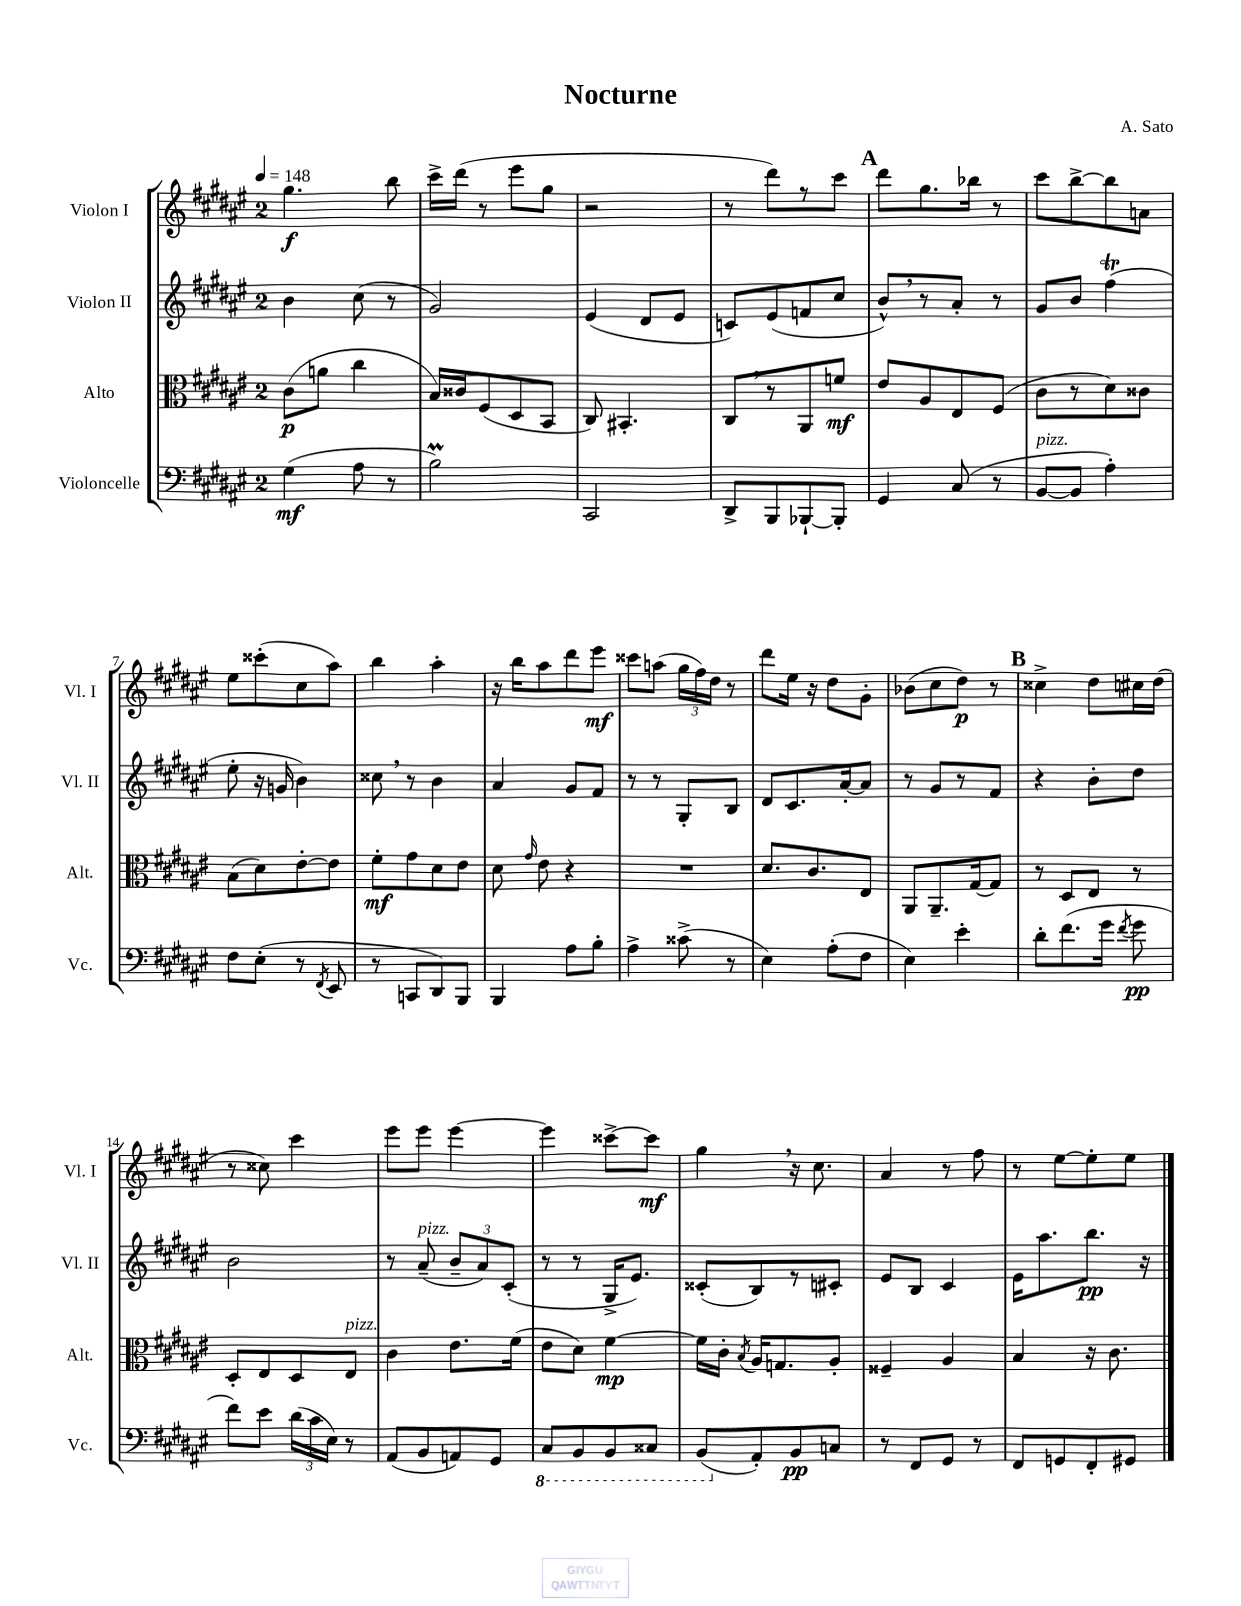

**kern	**kern	**kern	**kern
*staff4	*staff3	*staff2	*staff1
*clefF4	*clefC3	*clefG2	*clefG2
*k[f#c#g#d#a#e#]	*k[f#c#g#d#a#e#]	*k[f#c#g#d#a#e#]	*k[f#c#g#d#a#e#]
*M2/4	*M2/4	*M2/4	*M2/4
*MM148	*MM148	*MM148	*MM148
(4G#\	(8c#\L	4b\	4.gg#\
.	8a\J	.	.
8A#\	4cc#\	(8cc#\	.
8r	.	8r	8bb\
=	=	=	=
2B\)	16B/LL)	2g#/)	16ccc#^\LL
.	16c##/J	.	(16ddd#\JJ
.	(8F#/	.	8r
.	8D#/	.	8eee#\L
.	8BB/J	.	8gg#\J
=	=	=	=
2CC#/	8C#/)	(4e#/	2r
.	4.BB#'/	.	.
.	.	8d#/L	.
.	.	8e#/J	.
=	=	=	=
8DD#^/L	8C#/L	8c/L)	8r
8BBB/	8r	(8e#/	8ddd#\L)
[8BBB-`/	8AA#/	8f/	8r
8BBB-'/]J	8f/J	8cc#/J	8ccc#\J
=	=	=	=
4GG#/	8e#/L	8b^^/L)	8ddd#\L
.	8A#/	8r	8.gg#\
(8C#/	8E#/	8a#'/J	.
.	.	.	16bb-\Jk
8r	(8F#/J	8r	8r
=	=	=	=
[8BB/L	8c#\L	8g#/L	8ccc#\L
8BB/]J	8r	8b/J	[8bb^\
4A#'\)	8d#\)	(4ff#\	8bb\]
.	8c##\J	.	8a\J
=	=	=	=
8F#\L	(8B\L	8ee#'\	8ee#\L
(8E#'\J	8d#\)	16r	(8ccc##'\
.	.	16g/	.
8r	[8e#'\	4b\)	8cc#\
8qFF#/	.	.	.
8EE#/	8e#\]J	.	8aa#\J)
=	=	=	=
8r	8f#'\L	8cc##\	4bb\
8CC/L	8g#\	8r	.
8DD#/)	8d#\	4b\	4aa#'\
8BBB/J	8e#\J	.	.
=	=	=	=
4BBB/	8d#\	4a#/	16r
.	.	.	16bb\LK
.	16qqg#/	.	.
.	8e#\	.	8aa#\
8A#\L	4r	8g#/L	8ddd#\
8B'\J	.	8f#/J	8eee#\J
=	=	=	=
4A#^\	2r	8r	8ccc##\L
.	.	8r	(8aa\J
(8c##^\	.	8G#'/L	24gg#\LL
.	.	.	24ff#\)
.	.	.	24dd#\JJ
8r	.	8B/J	8r
=	=	=	=
4E#\)	8.d#/L	8d#/L	8ddd#\L
.	.	8.c#/	16ee#\Jk
.	8.c#/	.	16r
(8A#'\L	.	.	8dd#\L
.	.	[16a#'/k	.
8F#\J	8E#/J	8a#/]J	8g#'\J
=	=	=	=
4E#\)	8AA#/L	8r	(8b-\L
.	8.AA#~/	8g#/L	8cc#\
4e#'\	.	8r	8dd#\J)
.	[16G#/k	.	.
.	8G#/]J	8f#/J	8r
=	=	=	=
8d#'\L	8r	4r	4cc##^\
(8.f#\	8D#/L	.	.
.	8E#/J	8b'\L	8dd#\L
16g#\Jk	.	.	.
8qf#/	.	.	.
8g#\	8r	8dd#\J	16cc#\L
.	.	.	(16dd#\JJ
=	=	=	=
8f#\L)	8D#'/L	2b\	8r
8e#\J	8E#/	.	8cc##\)
(24d#\LL	8D#/	.	4ccc#\
24c#\	.	.	.
24E#\JJ)	.	.	.
8r	8E#/J	.	.
=	=	=	=
(8AA#/L	4c#\	8r	8eee#\L
8BB/	.	(8a#~/	8eee#\J
8AA/)	8.e#\L	12b~/L	[4eee#\
.	.	12a#/)	.
8GG#/J	.	.	.
.	.	(12c#'/J	.
.	(16f#\Jk	.	.
=	=	=	=
8CC#/L	8e#\L	8r	4eee#\]
8BBB/	8d#\J)	8r	.
8BBB/	[4f#\	16G#^/LK	[8ccc##^\L
.	.	8.e#/J)	.
8CC##/J	.	.	8ccc##\]J
=	=	=	=
(8BBB/L	16f#\]LL	(8c##'/L	4gg#\
.	16c#'\JJ	.	.
.	8qB/	.	.
8AA#'/)	16A#/LK	8B/)	.
.	8.G/	.	.
8BB/	.	8r	16r
.	.	.	8.cc#\
8C/J	8A#'/J	8c#'/J	.
=	=	=	=
8r	4F##~/	8e#/L	4a#/
8FF#/L	.	8B/J	.
8GG#/J	4A#/	4c#/	8r
8r	.	.	8ff#\
=	=	=	=
8FF#/L	4B/	16e#\LK	8r
.	.	8.aa#\	.
8GG/	.	.	[8ee#\L
8FF#'/	16r	8.bb\J	8ee#'\]
.	8.c#\	.	.
8GG#/J	.	.	8ee#\J
.	.	16r	.
==	==	==	==
*-	*-	*-	*-
